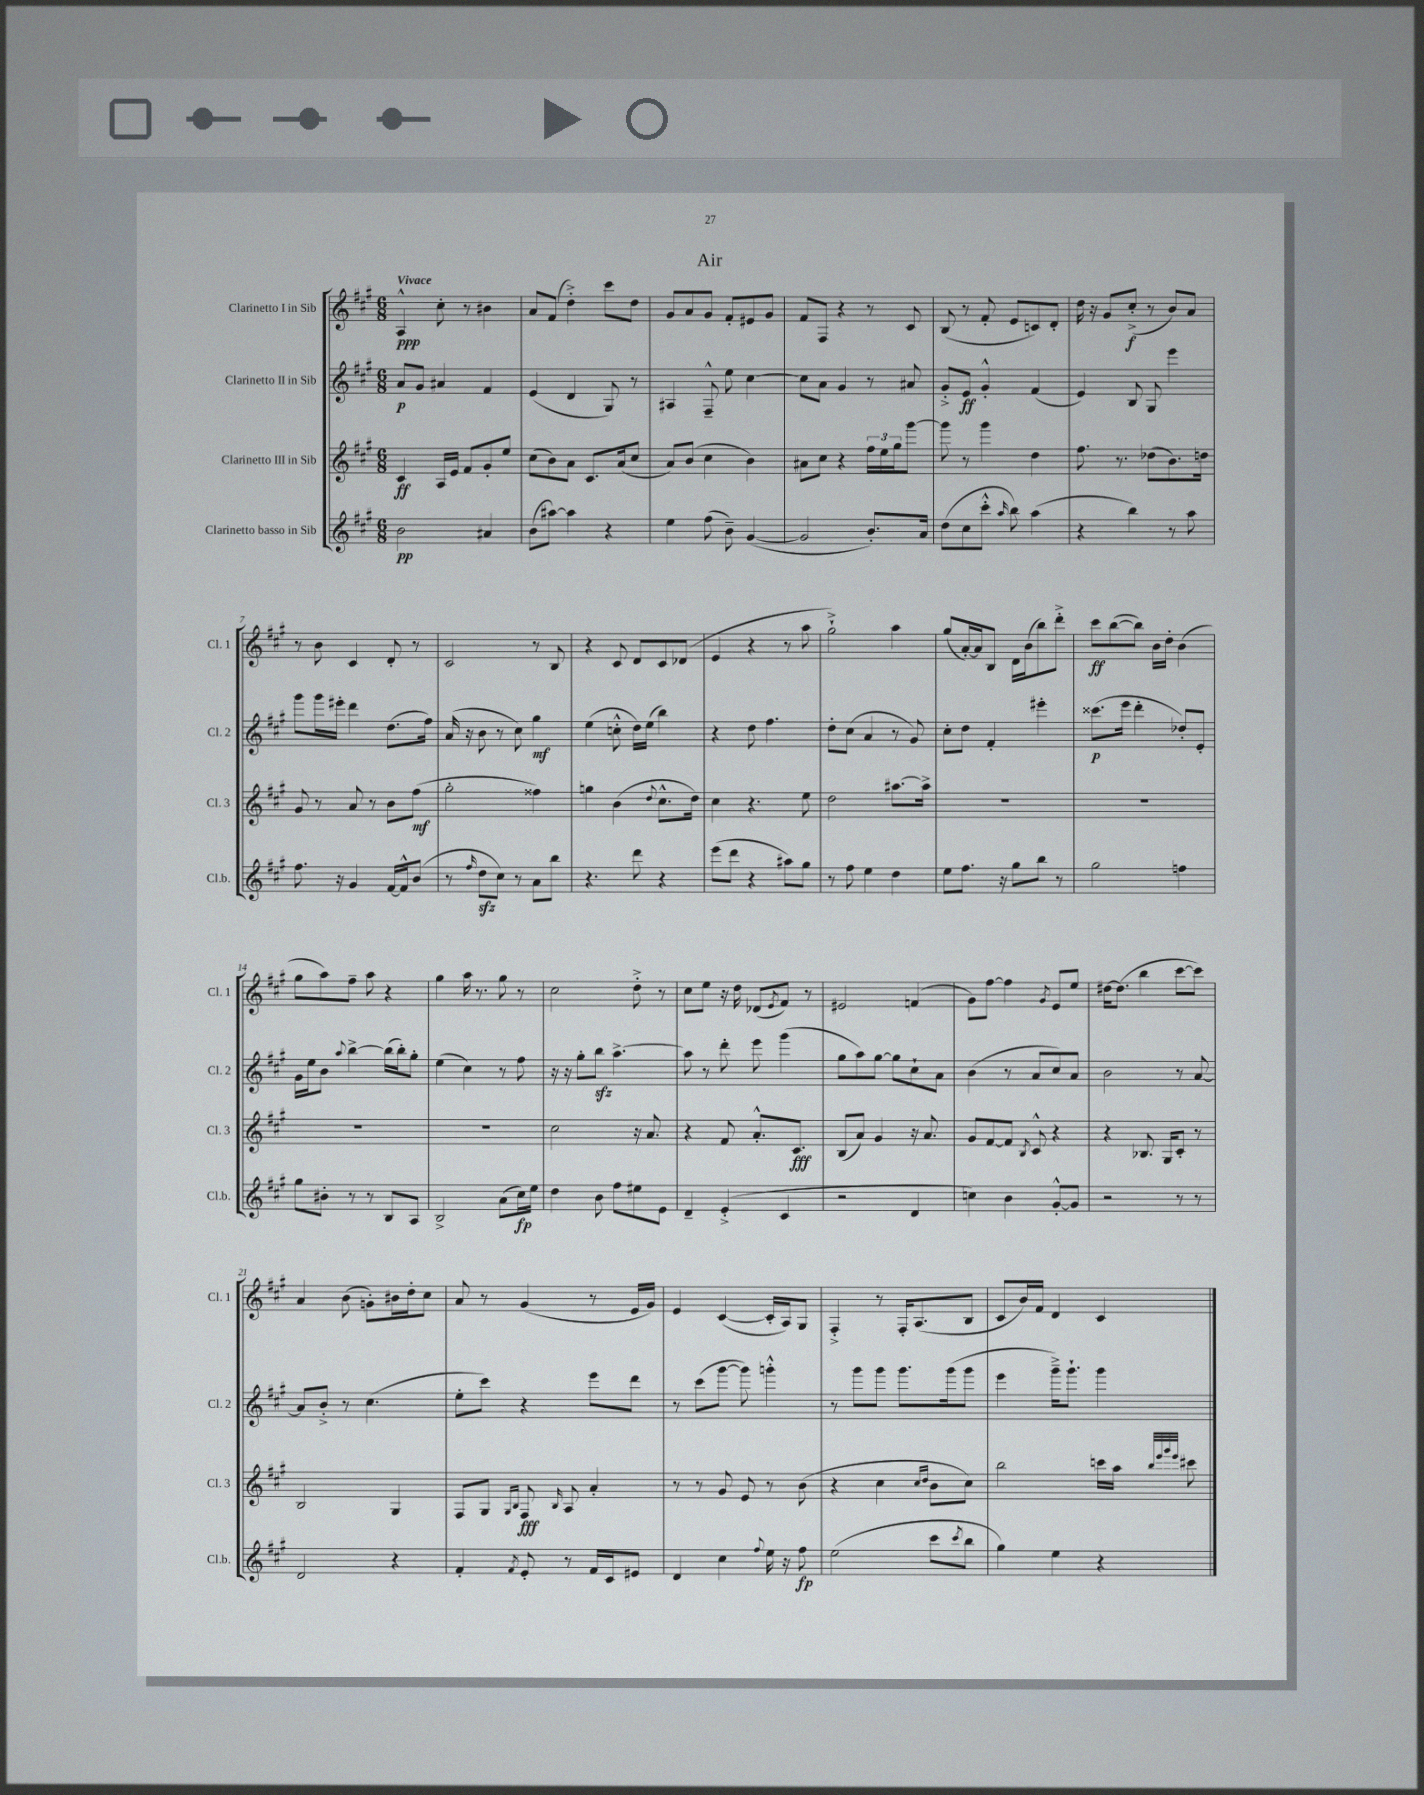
\header { title = "Air" }
<<
\new StaffGroup <<
\new Staff = "s0" \with { instrumentName = "Clarinetto I in Sib" shortInstrumentName = "Cl. 1" } {
    \clef treble \key a \major \numericTimeSignature \time 6/8 \tempo "Vivace"
    a4-^\ppp cis''8-. r8 bis'4 |
    a'8 fis'8( d''4-.->) cis'''8 d''8 |
    gis'8 a'8 gis'8 fis'8-. eis'8 gis'8 |
    fis'8 fis8 r4 r8 cis'8 |
    b8( r8 fis'8-. e'8 c'8) d'8-. |
    d''16 r16 gis'8 cis''8-.->\f( r8 b'8) a'8 |
    r8 b'8 cis'4 d'8-. r8 |
    cis'2 r8 b8 |
    r4 cis'8 d'8 cis'8 des'8( |
    e'4 r4 r8 a''8 |
    gis''2-!->) a''4 |
    gis''8( a'16~-.) a'16 b8 d'16 b'16( b''8) d'''8-.-> |
    cis'''8\ff b''8~( b''8) b'16 d''16-. b'4( |
    gis''8 a''8) fis''8-- a''8 r4 |
    gis''4 a''16 r8. gis''8 r8 |
    cis''2 d''8-.-> r8 |
    cis''8 e''8 r16 d''16 des'8( \acciaccatura { e'8 } fis'8) r8 |
    eis'2 f'4( |
    gis'8) fis''8~ fis''4 \acciaccatura { gis'8 } e'8 e''8 |
    dis''16~ dis''8.( b''4 cis'''8~ cis'''8) |
    a'4 b'8( g'8-.) bis'16 d''16-. cis''8 |
    a'8 r8 gis'4( r8 e'16 gis'16) |
    e'4 cis'4~( cis'16-. a16) gis8 |
    fis4-.-> r8 fis16-. a8.( b8 |
    cis'8 b'16) fis'16 d'4 cis'4 \bar "|." |
}
\new Staff = "s1" \with { instrumentName = "Clarinetto II in Sib" shortInstrumentName = "Cl. 2" } {
    \clef treble \key a \major \numericTimeSignature \time 6/8
    a'8\p gis'8 ais'4 fis'4 |
    e'4( d'4 gis8) r8 |
    ais4 fis8---^ e''8 cis''4~ |
    cis''8 a'8 gis'4 r8 ais'8 |
    gis'8-.-> e'8\ff gis'4-.-^ fis'4( |
    e'4) b8 gis8 e'''4 |
    gis'''8 gis'''16 eis'''16-. d'''4 d''8.( fis''16) |
    a'16( r16 b'8 r8 cis''8) gis''4\mf |
    e''4( c''8-.-^ d''16) e''16( b''4) |
    r4 d''8 fis''4. |
    d''8-. cis''8( a'4 r8 gis'8) |
    cis''8-. d''8 fis'4-. eis'''4-. |
    cisis'''8.\p( e'''16 d'''4-. des''8-.) e'8-. |
    gis'16 e''16 b'8 \appoggiatura { a''8 } b''4~-> b''16( b''16-.) gis''8-. |
    e''4( cis''4) r8 fis''8 |
    r16 r16 gis''8-. b''8\sfz a''4.~-> |
    a''8 r8 d'''8-. e'''8 gis'''4( |
    gis''8 a''8) gis''8~ gis''8 cis''8-! a'8 |
    b'4( r8 a'8 cis''8) a'8 |
    b'2 r8 a'8~ |
    a'8 b'8-.-> r8 cis''4.( |
    e''8-. cis'''8) r4 e'''8 d'''8 |
    r8 cis'''8( gis'''8~ gis'''8) g'''4-.-^ |
    r8 gis'''8 gis'''8 gis'''8. gis'''16( gis'''8 |
    e'''4 gis'''16--->) gis'''8.-! gis'''4 \bar "|." |
}
\new Staff = "s2" \with { instrumentName = "Clarinetto III in Sib" shortInstrumentName = "Cl. 3" } {
    \clef treble \key a \major \numericTimeSignature \time 6/8
    cis'4\ff a16 e'16 fis'8 gis'8-. e''8 |
    cis''8( b'8) a'8 cis'8. a'16( cis''8 |
    a'8) b'8( cis''4 b'4) |
    ais'8 cis''8 r4 \tuplet 3/2 { fis''16 e''16 gis''16 } gis'''8~ |
    gis'''8 r8 gis'''4 d''4 |
    fis''8. r8. des''8( b'8.) d''16 |
    gis'8 r8 a'8 r8 b'8 fis''8\mf( |
    gis''2-. fisis''4) |
    g''4 b'4( \appoggiatura { d''8 } cis''8.-^ d''16) |
    cis''4 r4. e''8 |
    d''2 ais''8.~ ais''16-> |
    R2. |
    R2. |
    R2. |
    R2. |
    cis''2 r16 a'8. |
    r4 fis'8 a'8.-.-^ cis'8.\fff |
    b8( a'8) gis'4 r16 a'8. |
    gis'8 fis'8~ fis'8 \acciaccatura { b8 } cis'8-^ r4 |
    r4 bes8. gis16 cis'8-. r8 |
    b2 gis4 |
    fis8 gis8 \grace { gis16 b16 } fis8\fff \grace { b16 } a8 a'4-. |
    r8 r8 gis'8 e'8 r8 b'8( |
    r4 cis''4 \grace { cis''16 d''16 } b'8 cis''8) |
    b''2 c'''16 a''16 \grace { b''32 e'''32 gis'''32 e'''32 } cis'''8 \bar "|." |
}
\new Staff = "s3" \with { instrumentName = "Clarinetto basso in Sib" shortInstrumentName = "Cl.b." } {
    \clef treble \key a \major \numericTimeSignature \time 6/8
    b'2\pp ais'4 |
    b'8( ais''8~) ais''4 r4 |
    e''4 fis''8( b'8--) gis'4~( |
    gis'2 b'8.-.) a'16 |
    d''8( cis''8 cis'''8-.-^ \grace { a''16 } b''8) a''4( |
    r4 b''4) r8 a''8 |
    fis''8. r16 gis'4 fis'16~ fis'16-^ b'8( |
    r8 \grace { fis''16 } d''8\sfz cis''8) r8 a'8 b''8 |
    r4. d'''8 r4 |
    e'''8( d'''8 r4 ais''8) gis''8 |
    r8 fis''8 e''4 d''4 |
    e''8 fis''8. r16 gis''8 b''8 r8 |
    gis''2 f''4 |
    gis''8 bis'8-. r8 r8 b8 a8 |
    b2-> a'8( cis''16\fp) e''16 |
    d''4 b'8 fis''8 eis''8 e'8 |
    d'4-- e'4-.->( cis'4 |
    r2 d'4 |
    c''4) b'4 gis'8~-.-^ gis'8 |
    r2 r8 r8 |
    d'2 r4 |
    fis'4-. \acciaccatura { fis'8 } e'8-. r8 fis'16 cis'16 eis'8 |
    d'4 cis''4 \appoggiatura { fis''8 } e''16 r16 fis''8\fp |
    e''2( cis'''8 \acciaccatura { cis'''8 } b''8 |
    gis''4) e''4 r4 \bar "|." |
}
>>
>>
